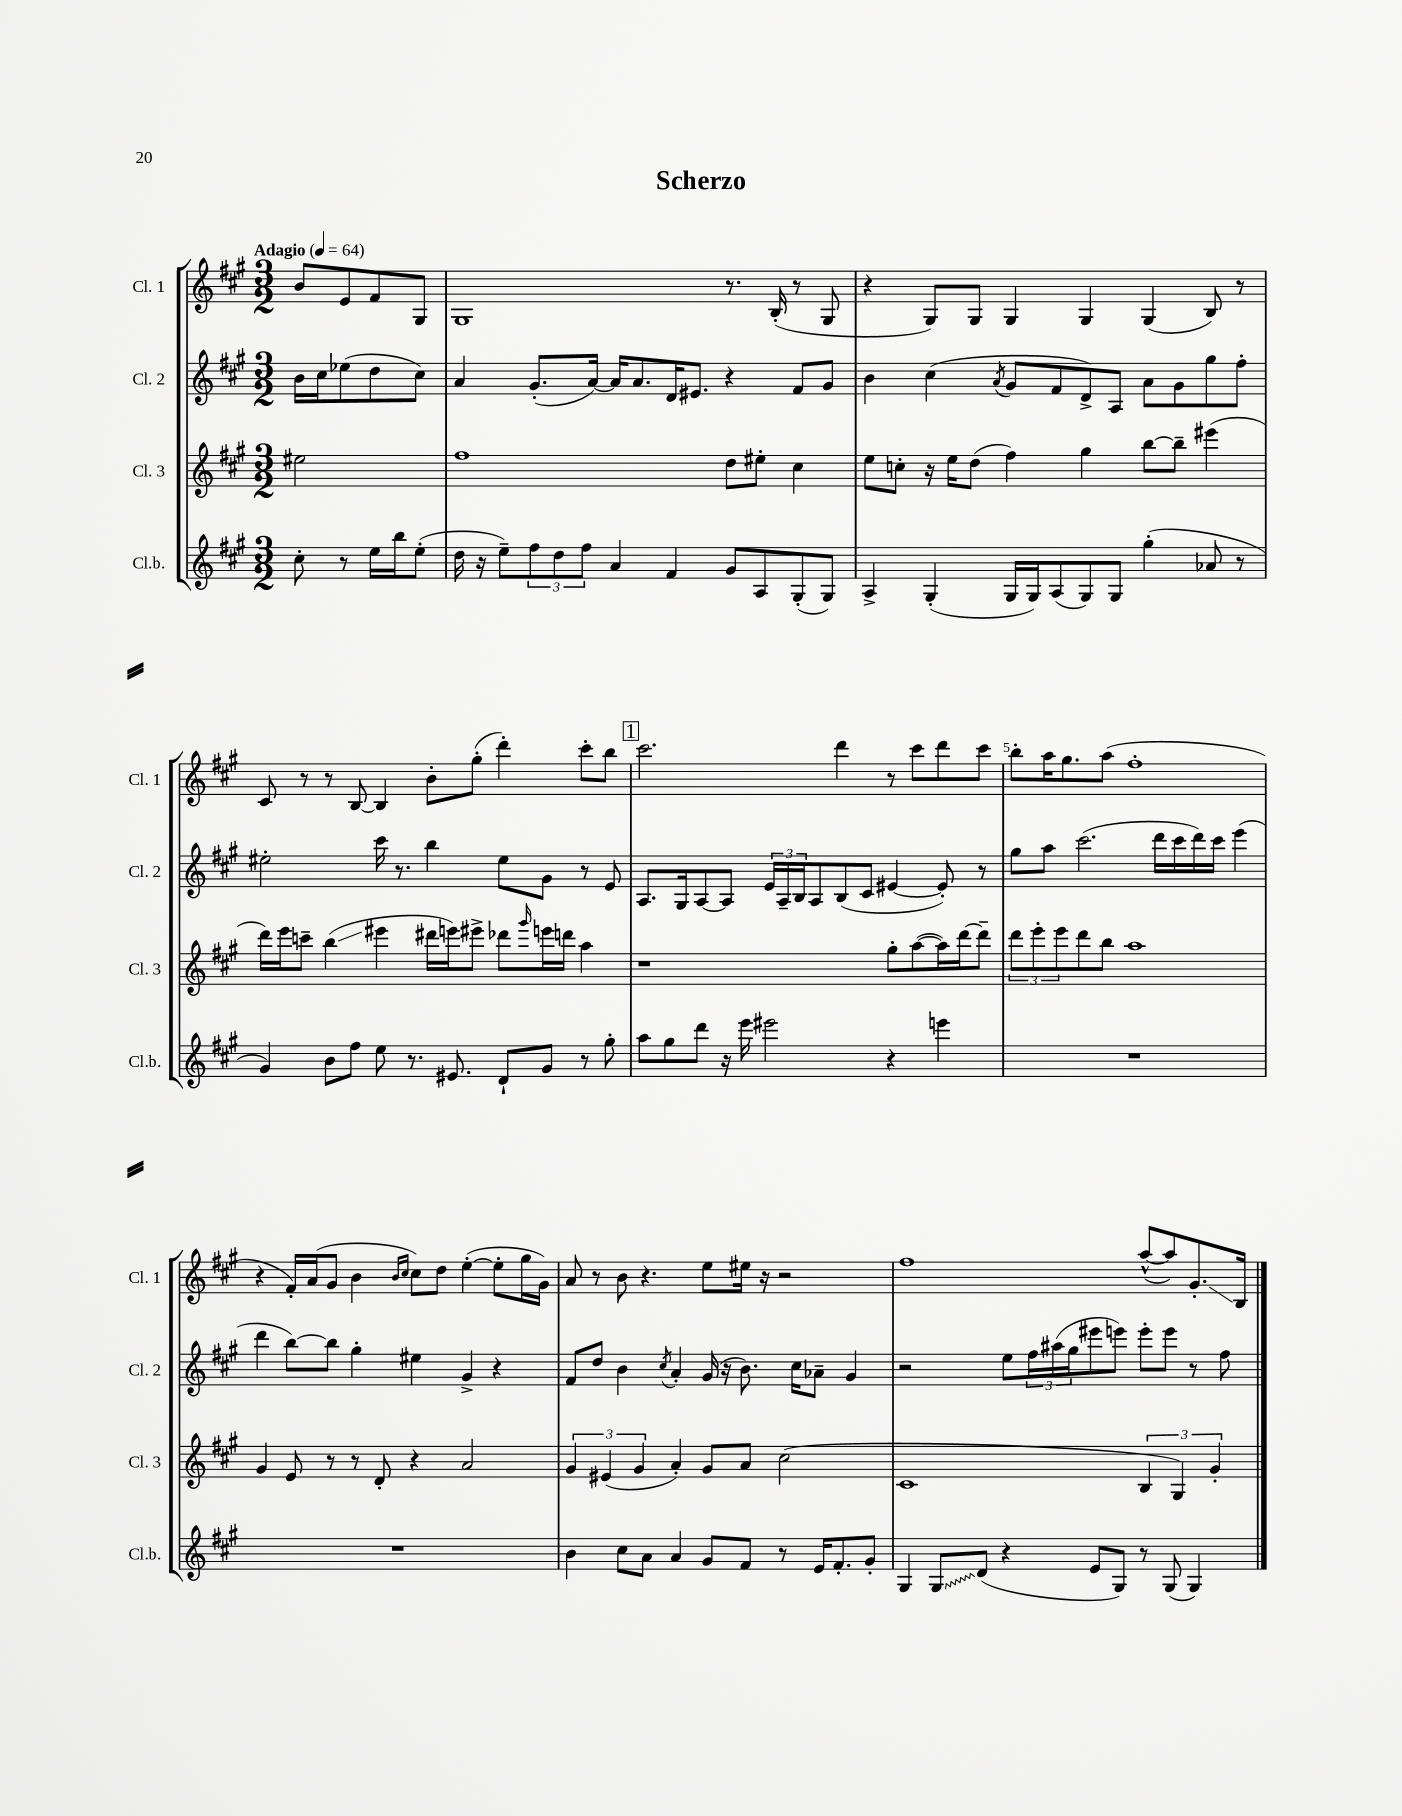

**kern	**kern	**kern	**kern
*staff4	*staff3	*staff2	*staff1
*clefG2	*clefG2	*clefG2	*clefG2
*k[f#c#g#]	*k[f#c#g#]	*k[f#c#g#]	*k[f#c#g#]
*M3/2	*M3/2	*M3/2	*M3/2
*MM64	*MM64	*MM64	*MM64
8cc#'\	2ee#\	16b\LL	8b/L
.	.	16cc#\J	.
8r	.	(8ee-\	8e/
16ee\LL	.	8dd\	8f#/
16bb\J	.	.	.
(8ee'\J	.	8cc#\J)	8G#/J
=	=	=	=
16dd\	1ff#	4a/	1G#
16r	.	.	.
8ee~\L)	.	.	.
12ff#\	.	(8.g#'/L	.
12dd\	.	.	.
12ff#\J	.	.	.
.	.	[16a/Jk)	.
4a/	.	16a/]LK	.
.	.	8.a/	.
4f#/	.	16d/K	.
.	.	8.e#/J	.
8g#/L	8dd\L	4r	8.r
8A/	8ee#'\J	.	.
.	.	.	(16B'/
(8G#'/	4cc#\	8f#/L	8r
8G#/J)	.	8g#/J	8G#/
=	=	=	=
4A^/	8ee\L	4b\	4r
.	8cc'\J	.	.
(4G#'/	16r	(4cc#\	8G#/L)
.	16ee\LK	.	.
.	(8dd\J	.	8G#/J
.	.	8qa/	.
16G#/LL	4ff#\)	8g#/L	4G#/
16G#/J)	.	.	.
(8A/	.	8f#/	.
8G#/)	4gg#\	8d^/)	4G#/
8G#/J	.	8A/J	.
(4gg#'\	[8bb\L	8a\L	(4G#/
.	8bb~\]J	8g#\	.
8a-/	(4eee#\	8gg#\	8B/)
8r	.	8ff#'\J	8r
=	=	=	=
4g#/)	16ddd\LL)	2ee#'\	8c#/
.	16eee\J	.	.
.	8ccc~\J	.	8r
8b\L	(4bb\	.	8r
8ff#\J	.	.	[8B/
8ee\	4eee#\	16ccc#\	4B/]
.	.	8.r	.
8.r	.	.	.
.	16ddd#\LL	4bb\	8b'\L
8.e#/	16eee\J)	.	.
.	8eee#^\J	.	(8gg#'\J
8d`/L	8ddd-\L	8ee#\L	4ddd'\)
.	16qqggg#/	.	.
8g#/J	16eee\L	8g#\J	.
.	16ddd\JJ	.	.
8r	4aa\	8r	8ccc#'\L
8gg#'\	.	8e/	8bb\J
=	=	=	=
8aa\L	1r	8.A/L	2.ccc#\
8gg#\	.	.	.
.	.	16G#/k	.
8ddd\J	.	[8A/	.
16r	.	8A/]J	.
16eee\	.	.	.
2eee#\	.	24e/LL	.
.	.	24A~/	.
.	.	24B/J	.
.	.	8A/	.
.	.	(8B/	4ddd\
.	.	8c#/J	.
4r	8gg#'\L	[4e#/	8r
.	([8aa\	.	8ccc#\L
4eee\	16aa\]L)	8e#'/])	8ddd\
.	[16ddd\J	.	.
.	8ddd~\]J	8r	8ccc#\J
=	=	=	=
1.r	12ddd\L	8gg#\L	8bb'\L
.	12eee'\	.	.
.	.	8aa\J	16aa\K
.	12eee\	.	.
.	.	.	8.gg#\
.	8ddd\	(2.ccc#\	.
.	8bb\J	.	(8aa\J
.	1aa	.	1ff#'
.	.	16ddd\LL	.
.	.	16ccc#\	.
.	.	16ddd\)	.
.	.	16ccc#\JJ	.
.	.	(4eee\	.
=	=	=	=
1.r	4g#/	4ddd\	4r
.	8e/	[8bb\L)	16f#'/LL)
.	.	.	(16a/J
.	8r	8bb\]J	8g#/J
.	8r	4gg#'\	4b\
.	8d'/	.	.
.	.	.	16qqb/LL
.	.	.	16qqcc#/JJ
.	4r	4ee#\	8cc#\L)
.	.	.	8dd\J
.	2a/	4g#^/	([4ee'\
.	.	4r	8ee'\]L
.	.	.	16gg#\L
.	.	.	16g#\JJ)
=	=	=	=
4b\	6g#/	8f#/L	8a/
.	.	8dd/J	8r
.	(6e#/	.	.
8cc#\L	.	4b\	8b\
.	6g#/	.	.
8a\J	.	.	4.r
.	.	8qcc#/	.
4a/	4a'/)	4a'/	.
8g#/L	8g#/L	(16g#/	8ee\L
.	.	16r	.
8f#/J	8a/J	8.b\)	16ee#\Jk
.	.	.	16r
8r	(2cc#\	.	2r
.	.	16cc#\LK	.
16e/LK	.	8a-~\J	.
8.f#'/	.	.	.
.	.	4g#/	.
8g#'/J	.	.	.
=	=	=	=
4G#/	1c#	2r	1ff#
8G#/L	.	.	.
(8d/J	.	.	.
4r	.	8ee\L	.
.	.	24ff#\L	.
.	.	(24aa#\	.
.	.	24gg#\J	.
8e/L	.	8eee#\	.
8G#/J)	.	8eee\J)	.
8r	6B/	8eee'\L	([8aa^^/L
(8G#/	.	8eee\J	8aa/])
.	6G#/)	.	.
4G#/)	.	8r	8.g#'/
.	6g#'/	.	.
.	.	8ff#\	.
.	.	.	16B/Jk
==	==	==	==
*-	*-	*-	*-
